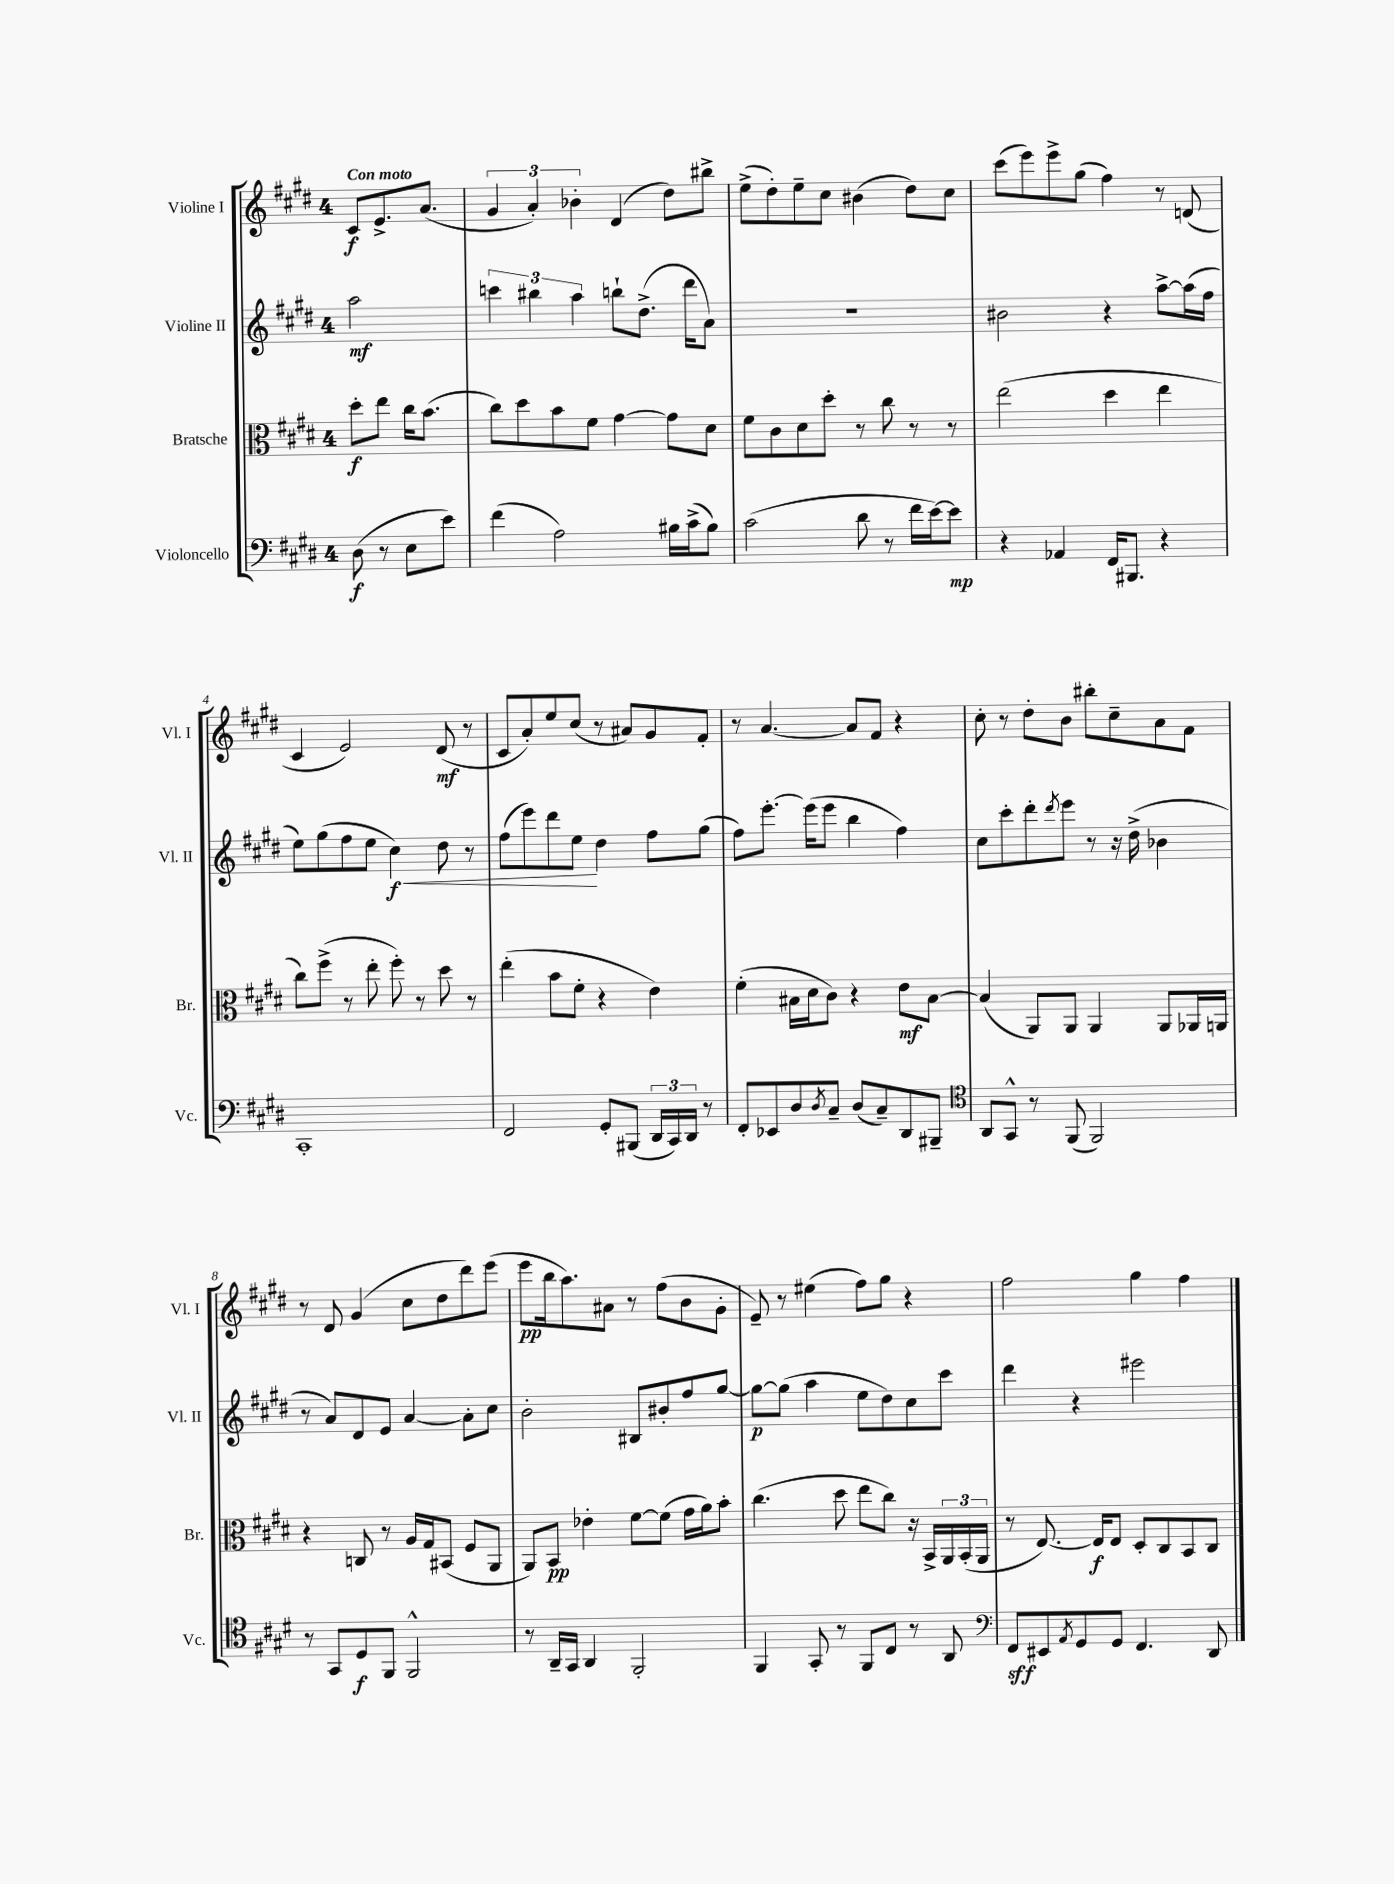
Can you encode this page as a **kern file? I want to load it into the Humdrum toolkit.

**kern	**dynam	**kern	**dynam	**kern	**dynam	**kern	**dynam
*part4	*part4	*part3	*part3	*part2	*part2	*part1	*part1
*staff4	*staff4	*staff3	*staff3	*staff2	*staff2	*staff1	*staff1
*I"Violoncello	*	*I"Bratsche	*	*I"Violine II	*	*I"Violine I	*
*I'Vc.	*	*I'Br.	*	*I'Vl. II	*	*I'Vl. I	*
*clefF4	*	*clefC3	*	*clefG2	*	*clefG2	*
*k[f#c#g#d#]	*	*k[f#c#g#d#]	*	*k[f#c#g#d#]	*	*k[f#c#g#d#]	*
*M4/4	*	*M4/4	*	*M4/4	*	*M4/4	*
=	=	=	=	=	=	=	=
!	!	!	!	!	!	!LO:TX:a:B:t=Con moto	!
(8D#\	f	8dd#'\L	f	2aa\	mf	8c#/L	f
8r	.	8ee\J	.	.	.	8.e^/	.
8E\L	.	16cc#\KL	.	.	.	.	.
.	.	(8.b\J	.	.	.	(8.a/J	.
8e\J)	.	.	.	.	.	.	.
=1	=1	=1	=1	=1	=1	=1	=1
(4f#\	.	8cc#\L)	.	6cccn\	.	6g#/	.
.	.	8dd#\	.	.	.	.	.
.	.	.	.	6bb#X\	.	6a'/)	.
2A\)	.	8b\	.	.	.	.	.
.	.	.	.	6aa\	.	6b-X'\	.
.	.	8f#\J	.	.	.	.	.
.	.	[4g#\	.	8bbn`\L	.	(4d#/	.
.	.	.	.	(8.dd#^\J	.	.	.
16B#X\LL	.	8g#\L]	.	.	.	8dd#\L)	.
(16c#^\J	.	.	.	16ddd#\KL	.	.	.
8B#\J)	.	8d#\J	.	8a\J)	.	8bb#X^\J	.
=2	=2	=2	=2	=2	=2	=2	=2
(2c#\	.	8f#\L	.	1r	.	(8ee^\L	.
.	.	8c#\	.	.	.	8dd#'\)	.
.	.	8d#\	.	.	.	8ee~\	.
.	.	8dd#'\J	.	.	.	8cc#\J	.
8d#\	.	8r	.	.	.	(4b#X\	.
8r	.	8cc#\	.	.	.	.	.
16f#\LL	.	8r	.	.	.	8dd#\L)	.
[16e\J)	.	.	.	.	.	.	.
8e\J]	mp	8r	.	.	.	8cc#\J	.
=3	=3	=3	=3	=3	=3	=3	=3
4r	.	(2ee\	.	2b#X\	.	(8ccc#\L	.
.	.	.	.	.	.	8eee\)	.
4AA-X/	.	.	.	.	.	8eee^\	.
.	.	.	.	.	.	(8gg#\J	.
16FF#/KL	.	4dd#\	.	4r	.	4ff#\)	.
8.BBB#X/J	.	.	.	.	.	.	.
4r	.	4ee\	.	[8aa^\L	.	8r	.
.	.	.	.	(16aa\L]	.	(8dn/	.
.	.	.	.	16ff#\JJ	.	.	.
!!LO:LB:g=z
=4	=4	=4	=4	=4	=4	=4	=4
1CC#'	.	8cc#\L)	.	8ee\L)	.	4c#/	.
.	.	(8ff#^\J	.	(8gg#\	.	.	.
.	.	8r	.	8ff#\	.	2e/)	.
.	.	8ee'\	.	8ee\J	.	.	.
!	!	!	!	!	!LO:HP:b	!	!
.	.	8ff#'\)	.	4cc#\)	< f	.	.
.	.	8r	.	.	.	.	.
.	.	8dd#\	.	8dd#\	.	(8d#/	mf
.	.	8r	.	8r	.	8r	.
=5	=5	=5	=5	=5	=5	=5	=5
2FF#/	.	(4ee'\	.	(8ff#\L	.	8c#/L	.
.	.	.	.	8eee\)	.	8a'/)	.
.	.	8b\L	.	8ddd#\	.	8ee/	.
.	.	8f#'\J	.	8ee\J	.	(8cc#/J	.
8GG#'/L	.	4r	.	4dd#\	[	8r	.
(8BBB#X/J	.	.	.	.	.	8a#X/L)	.
24DD#/LL	.	4e\)	.	8ff#\L	.	8g#/	.
24CC#/)	.	.	.	.	.	.	.
24DD#/JJ	.	.	.	.	.	.	.
8r	.	.	.	(8gg#\J	.	8f#'/J	.
=6	=6	=6	=6	=6	=6	=6	=6
8FF#'/L	.	(4f#'\	.	8ff#\L)	.	8r	.
8EE-X/	.	.	.	[8.eee'\J	.	[4.a/	.
8D#/	.	16B#X\LL	.	.	.	.	.
.	.	16d#\J	.	(16eee\KL]	.	.	.
8qD#/	.	.	.	.	.	.	.
8C#~/J	.	8c#\J)	.	8eee\J	.	.	.
(8D#/L	.	4r	.	4bb\	.	8a/L]	.
8C#~/)	.	.	.	.	.	8f#/J	.
8DD#/	.	8e\L	mf	4ff#\)	.	4r	.
8BBB#X~/J	.	[8B#\J	.	.	.	.	.
=7	=7	=7	=7	=7	=7	=7	=7
*clefC4	*	*	*	*	*	*	*
8AA/L	.	(4B#/]	.	8cc#\L	.	8cc#'\	.
8GG#^^/J	.	.	.	8ccc#'\	.	8r	.
8r	.	8AA/L)	.	8ddd#'\	.	8dd#'\L	.
.	.	.	.	8qddd#/	.	.	.
(8FF#/	.	8AA/J	.	8eee\J	.	8b\J	.
2FF#/)	.	4AA/	.	8r	.	8bb#X'\L	.
.	.	.	.	16r	.	8cc#~\	.
.	.	.	.	(16dd#^\	.	.	.
.	.	8AA/L	.	4b-X\	.	8a\	.
.	.	16AA-X/L	.	.	.	8f#\J	.
.	.	16AAn/JJ	.	.	.	.	.
!!LO:LB:g=z
=8	=8	=8	=8	=8	=8	=8	=8
8r	.	4r	.	8r	.	8r	.
8GG#/L	.	.	.	8a/L)	.	8d#/	.
8D#/	f	8Cn/	.	8d#/	.	(4g#/	.
8FF#/J	.	8r	.	8e/J	.	.	.
2FF#^^/	.	16A/LL	.	[4a/	.	8cc#\L	.
.	.	16G#/J	.	.	.	.	.
.	.	(8BB#X/J	.	.	.	8dd#\	.
.	.	8F#/L	.	8a'\L]	.	8ddd#\)	.
.	.	8AA/J	.	8cc#\J	.	(8eee\J	.
=9	=9	=9	=9	=9	=9	=9	=9
8r	.	8AA/L)	.	2b'\	.	8eee\L	pp
16AA~/LL	.	8BB/J	pp	.	.	16bb\k	.
16GG#/JJ	.	.	.	.	.	8.aa\)	.
4AA/	.	4e-X'\	.	.	.	.	.
.	.	.	.	.	.	8a#X\J	.
2FF#'/	.	[8f#\L	.	8B#X/L	.	8r	.
.	.	(8f#\J]	.	8b#X'/	.	(8ff#\L	.
.	.	16g#\LL	.	8ff#/	.	8b\	.
.	.	16a\J)	.	.	.	.	.
.	.	8b'\J	.	[8gg#/J	.	8g#'\J	.
=10	=10	=10	=10	=10	=10	=10	=10
4FF#/	.	(4.cc#\	.	8gg#\L_	p	8e~/)	.
.	.	.	.	(8gg#\J]	.	8r	.
8GG#'/	.	.	.	4aa\	.	(4ee#X\	.
8r	.	8dd#\	.	.	.	.	.
8FF#/L	.	8ee\L	.	8ee\L	.	8ff#\L)	.
8C#/J	.	8cc#\J)	.	8dd#\)	.	8gg#\J	.
8r	.	16r	.	8cc#\	.	4r	.
.	.	16BB^/LL	.	.	.	.	.
8AA/	.	24AA/	.	8ccc#\J	.	.	.
.	.	(24BB'/	.	.	.	.	.
.	.	24AA/JJ	.	.	.	.	.
=11	=11	=11	=11	=11	=11	=11	=11
*clefF4	*	*	*	*	*	*	*
8FF#/L	sff	8r	.	4ddd#\	.	2ff#\	.
8EE#X/	.	[8.E/)	.	.	.	.	.
8qAA/	.	.	.	.	.	.	.
8GG#/	.	.	.	4r	.	.	.
.	.	16E/KL]	f	.	.	.	.
8GG#/J	.	8E/J	.	.	.	.	.
4.FF#/	.	8D#'/L	.	2eee#X\	.	4gg#\	.
.	.	8C#/	.	.	.	.	.
.	.	8BB/	.	.	.	4ff#\	.
8DD#/	.	8C#/J	.	.	.	.	.
==	==	==	==	==	==	==	==
*-	*-	*-	*-	*-	*-	*-	*-
